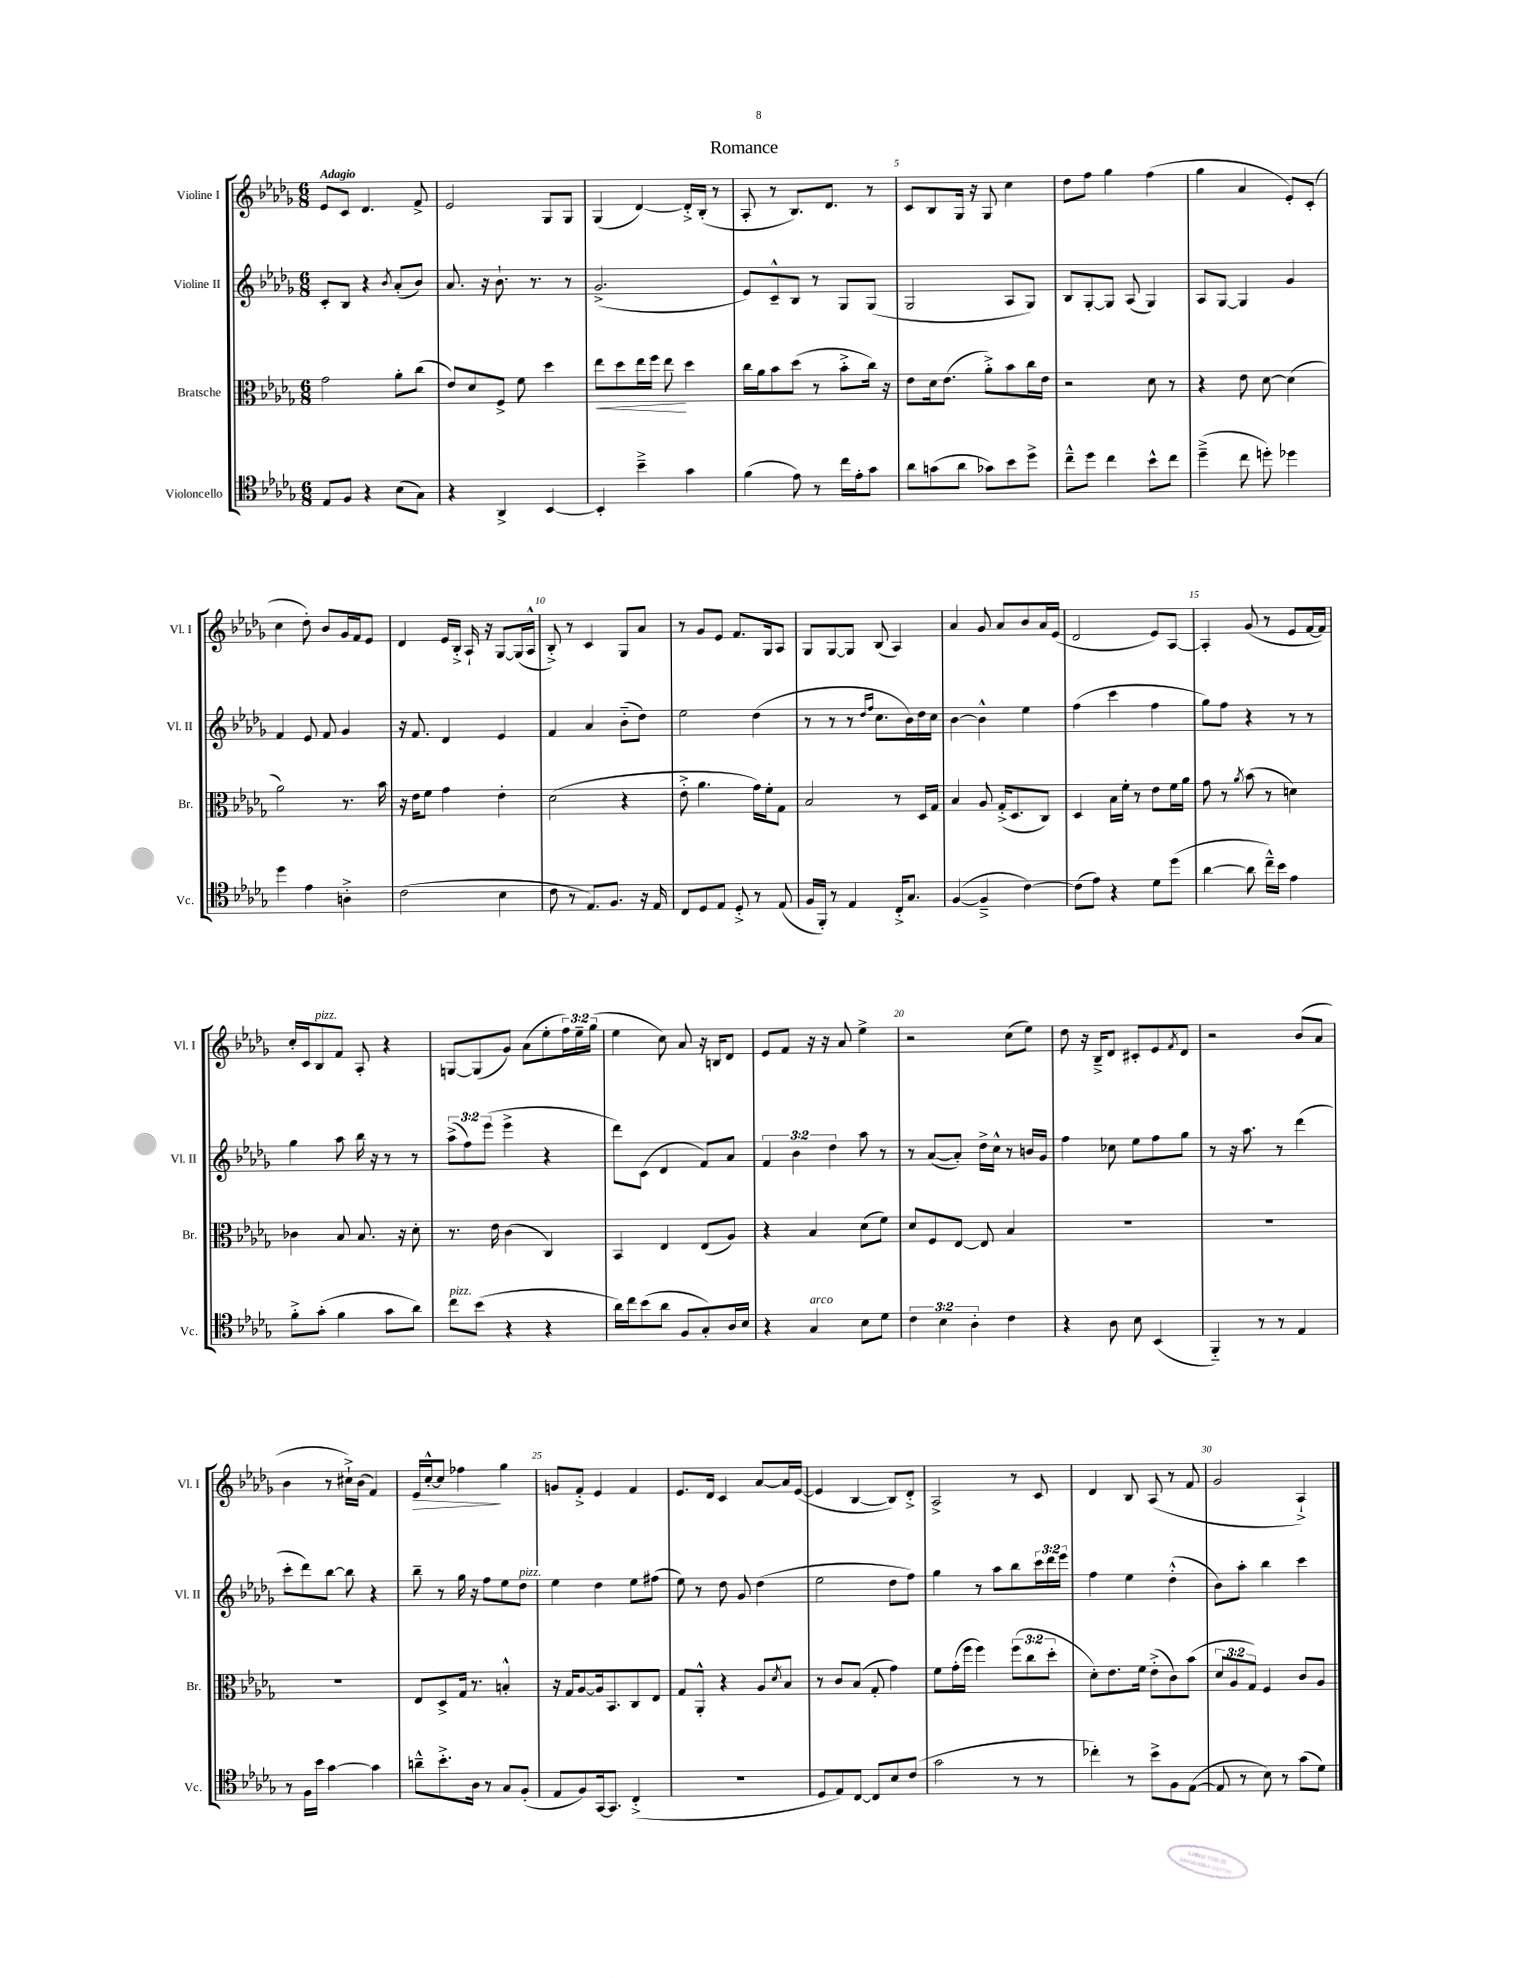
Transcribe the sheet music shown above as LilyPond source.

\header { title = "Romance" }
<<
\new StaffGroup <<
\new Staff = "s0" \with { instrumentName = "Violine I" shortInstrumentName = "Vl. I" } {
    \clef treble \key des \major \numericTimeSignature \time 6/8 \override Staff.TupletNumber.text = #tuplet-number::calc-fraction-text \tempo "Adagio"
    ees'8 c'8 des'4. f'8-> |
    ees'2 ges8 ges8 |
    ges4( des'4~) des'16-.-> bes16-.( r8 |
    aes8-. r8 bes8.) des'8. r8 |
    c'8 bes8 ges16 r16 ges8 c''4 |
    des''8 f''8 ges''4 f''4( |
    ges''4 aes'4 ees'8-.) c'8-.( |
    c''4 des''8-.) bes'8 ges'16 f'16 ees'8 |
    des'4 ees'16 bes16-.-> aes16-! r16 ges8~ ges16( aes16-^ |
    bes8-.->) r8 c'4 ges8 aes'8 |
    r8 ges'8 ees'8 f'8. ges16 aes8 |
    ges8 ges8~ ges8 bes8( aes4) |
    aes'4 ges'8 aes'8 bes'8 aes'16 ees'16( |
    des'2 ees'8) aes8~ |
    aes4-. ges'8( r8 ees'8 f'16~ f'16) |
    c''16-. c'16 bes8^\markup { \italic "pizz." } f'8 aes8-. r4 |
    g8~ g8( ges'8) aes'8( ees''8-. \tuplet 3/2 { f''16) ees''16-- ges''16( } |
    ees''4 c''8) aes'8 r16 b16 des'8 |
    ees'8 f'8 r16 r16 aes'8 ees''4-> |
    r2 c''8( ees''8) |
    des''8 r16 bes16---> des'8 cis'8-. ees'8 \acciaccatura { f'8 } des'8 |
    r2 bes'8( aes'8 |
    bes'4 r8 cis''16-!->) bes'16( f'4) |
    ees'16\> c''16~-.-^ c''8 fes''4\! ges''4 |
    g'8 f'8-.-> ees'4 f'4 |
    ees'8. des'16 c'4 aes'8~ aes'16 ees'16~( |
    ees'4 bes4~ bes8) des'8-.-> |
    aes2-> r8 c'8 |
    des'4 bes8 aes8( r8 f'8 |
    ges'2 aes4-!->) \bar "|." |
}
\new Staff = "s1" \with { instrumentName = "Violine II" shortInstrumentName = "Vl. II" } {
    \clef treble \key des \major \numericTimeSignature \time 6/8 \override Staff.TupletNumber.text = #tuplet-number::calc-fraction-text
    c'8-. bes8 r4 \acciaccatura { bes'8 } aes'8-.( bes'8) |
    aes'8. r16 bes'8.-! r8. r8 |
    ges'2.->( |
    ees'8) c'8---^ bes8 r8 ges8 ges8( |
    ges2 aes8 ges8) |
    bes8 ges8~-. ges8 aes8( ges4) |
    aes8 ges8~ ges4 ges'4 |
    f'4 ees'8 f'8 ges'4 |
    r16 f'8. des'4 ees'4 |
    f'4 aes'4 bes'8-_( des''8) |
    ees''2 des''4( |
    r8 r8 r8 \grace { des''16 f''16 } c''8. bes'16) des''16 c''16 |
    bes'4~ bes'4-^ ees''4 |
    f''4( c'''4 f''4 |
    ges''8) f''8 r4 r8 r8 |
    ges''4 aes''8 bes''16 r16 r8 r8 |
    \tuplet 3/2 { aes''8->( f''8) ees'''8( } ees'''4-> r4 |
    des'''8) c'8( des'4 f'8) aes'8 |
    \tuplet 3/2 { f'4 bes'4 des''4 } aes''8 r8 |
    r8 aes'8~( aes'8-.) des''16-> c''16-^ r8 b'16 ges'16 |
    f''4 ces''8 ees''8 f''8 ges''8 |
    r8 r16 aes''8. r8 des'''4( |
    c'''8-. des'''8) bes''8~ bes''8 r4 |
    bes''8-- r8 ges''16 r16 f''8 ees''8 des''8^\markup { \italic "pizz." } |
    ees''4 des''4 ees''8 fis''8( |
    ees''8) r8 des''8 ges'8 des''4( |
    ees''2 des''8 f''8) |
    ges''4 r8 aes''8 bes''8 \tuplet 3/2 { c'''16 des'''16 ees'''16 } |
    f''4 ees''4 des''4-.-^( |
    bes'8) aes''8-. bes''4 c'''4 \bar "|." |
}
\new Staff = "s2" \with { instrumentName = "Bratsche" shortInstrumentName = "Br." } {
    \clef alto \key des \major \numericTimeSignature \time 6/8 \override Staff.TupletNumber.text = #tuplet-number::calc-fraction-text
    ges'2 aes'8-. c''8( |
    ees'8) des'8 f8-> f'8 des''4 |
    ees''8\< des''8 ees''16 f''16 ees''8\! des''4 |
    c''16 aes'16 bes'8 des''8( r8 bes'8-.-> c''16) r16 |
    ees'8 des'16 ees'8.( aes'8-.->) bes'8 c''16 ees'16 |
    r2 des'8 r8 |
    r4 ees'8 des'8~ des'4( |
    aes'2) r8. bes'16 |
    r16 ees'16 f'8 ges'4 ees'4-. |
    des'2( r4 |
    ees'8-.-> aes'4. ges'16) f'16-. ges8 |
    bes2 r8 des16 ges16 |
    bes4 aes8 ges16-.->( des8. c8) |
    des4 bes16 f'16-. r8 ees'8 f'16 aes'16 |
    ges'8 r8 \acciaccatura { aes'8 } bes'8( r8 d'4) |
    ces'4 bes8 bes8. r16 des'8-. |
    r8. ees'16 c'4( c4) |
    bes,4 ees4 ees8( aes8) |
    r4 bes4 des'8( f'8) |
    des'8 f8 ees8~ ees8 bes4 |
    R2. |
    R2. |
    R2. |
    ees8 des8-> ges16 r8. b4-.-^ |
    r16 ges16 aes8~ aes16 bes,8. c8 ees8 |
    ges8 aes,8-.-^ r4 aes8 \acciaccatura { des'8 } bes8 |
    r8 c'8 bes8( ges8-. ges'4) |
    f'8 ges'16-.( f''16 f''4) \tuplet 3/2 { f''8( c''8 des''8-. } |
    des'8-.) ees'8. f'16 ees'8-.->( c'8) bes'8( |
    \tuplet 3/2 { des'8 aes8 ges8) } f4 c'8 aes8 \bar "|." |
}
\new Staff = "s3" \with { instrumentName = "Violoncello" shortInstrumentName = "Vc." } {
    \clef tenor \key des \major \numericTimeSignature \time 6/8 \override Staff.TupletNumber.text = #tuplet-number::calc-fraction-text
    ees8 f8 r4 bes8( ges8) |
    r4 aes,4-> bes,4~ |
    bes,4-. bes'4---> ges'4 |
    f'4( ees'8) r8 c''16 ees'16-. ges'8 |
    aes'8 g'8( aes'8 ges'8) bes'8 des''8-> |
    c''8---^ des''8 c''4 bes'8-^ c''8 |
    des''4--->( c''8 d''8-.) des''4 |
    des''4 ees'4 a4-.-> |
    c'2( bes4 |
    c'8 r8 ees8.) f8. r16 ees16 |
    c8 des8 ees8 des8-.-> r8 ees8( |
    f16 f,16-.) r8 ees4 c16-.-> ges8. |
    f4~( f4---> c'4~) |
    c'8( ees'8) r4 des'8 des''8( |
    aes'4~ aes'8 c''16---^) bes'16 ees'4 |
    f'8-.-> ges'8-.( f'4 ges'8 aes'8) |
    c''8^\markup { \italic "pizz." } bes'8( r4 r4 |
    aes'16) c''16 bes'8( aes'8 f8 ges8-.) aes16 bes16 |
    r4 ges4^\markup { \italic "arco" } bes8 des'8 |
    \tuplet 3/2 { c'4 bes4 aes4-. } c'4 |
    r4 aes8 bes8 bes,4( |
    f,4-_) r8 r8 ees4 |
    r8 f16 bes'16 ges'4~ ges'4 |
    a'8---^ bes'8.-.-> aes16 r8 ges8 f8-.( |
    ees8 f8) ges,16~ ges,8. c4-.->( |
    R2. |
    des8 ees8) c8~ c8 bes8 c'8( |
    ges'2 r8 r8 |
    ces''4-.) r8 bes'8-> f8 ees8~( |
    ees8 r8 bes8) r8 ges'8( des'8) \bar "|." |
}
>>
>>
\layout { \context { \Score \override BarNumber.break-visibility = ##(#f #t #t) barNumberVisibility = #(every-nth-bar-number-visible 5) } }
